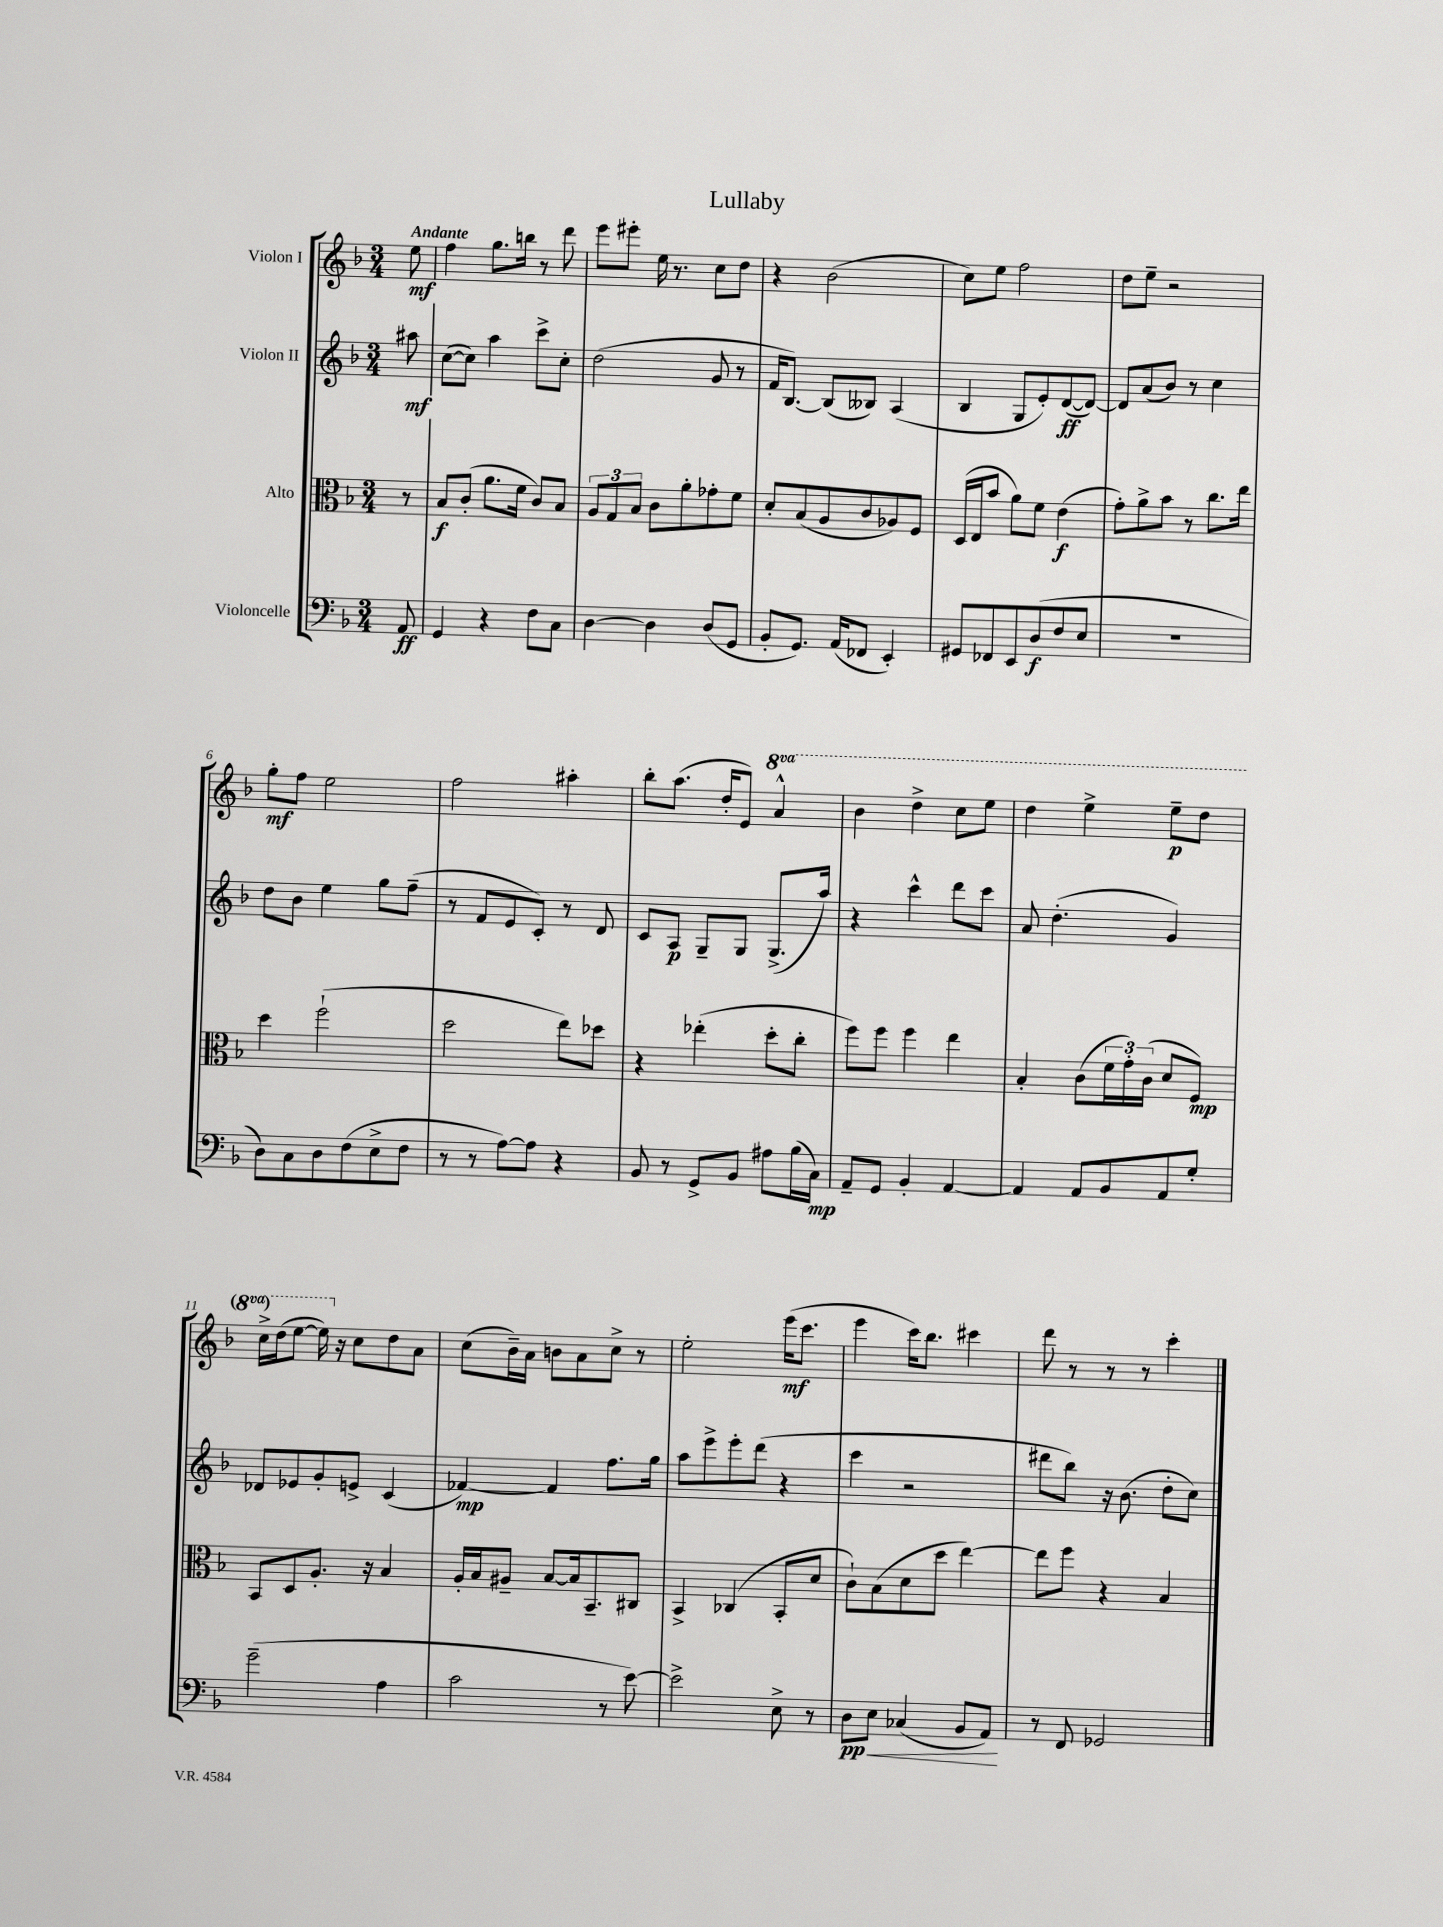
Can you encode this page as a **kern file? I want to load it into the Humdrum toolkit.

**kern	**kern	**kern	**kern
*staff4	*staff3	*staff2	*staff1
*clefF4	*clefC3	*clefG2	*clefG2
*k[b-]	*k[b-]	*k[b-]	*k[b-]
*M3/4	*M3/4	*M3/4	*M3/4
8AA	8r	8aa#	8ee
=	=	=	=
4GG	8B-	([8cc	4ff
.	(8c'	8cc])	.
4r	8.a	4aa	8.gg
.	16f	.	16bb
8F	8c)	8ccc^	8r
8C	8B-	8cc'	8ddd
=	=	=	=
[4D	12A	(2dd	8eee
.	12G	.	.
.	.	.	8eee#'
.	12B-	.	.
4D]	8c	.	16ee
.	.	.	8.r
.	8a'	.	.
(8D	8g-'	8g	8cc
8GG	8f	8r	8dd
=	=	=	=
8BB-'	8d'	16f	4r
.	.	[8.B-)	.
8.GG)	(8B-	.	.
.	8A	(8B-]	(2b-
(16AA	.	.	.
8FF-	8c	8B--)	.
4EE')	8A-)	(4A	.
.	8F	.	.
=	=	=	=
8GG#	(16D	4B-	8cc)
.	16E	.	.
8FF-	8b-	.	8ee
8EE	8a)	8G	2ff
(8D	8f	8e')	.
8F	(4e	([8d	.
8E	.	8d_)	.
=	=	=	=
2.r	8g')	8d]	8dd
.	8a^	(8a	8ee~
.	8b-	8b-)	2r
.	8r	8r	.
.	8.cc	4cc	.
.	16ee	.	.
=	=	=	=
8D)	4dd	8dd	8gg'
8C	.	8b-	8ff
8D	(2ff`	4ee	2ee
(8F	.	.	.
8E^	.	8gg	.
8F	.	(8ff~	.
=	=	=	=
8r	2dd	8r	2ff
8r	.	8f	.
[8A)	.	8e	.
8A]	.	8c')	.
4r	8ee)	8r	4aa#'
.	8dd-	8d	.
=	=	=	=
8BB-	4r	8c	8bb-'
8r	.	8A	(8.aa
8GG^	(4ee-'	8G~	.
.	.	.	16dd'
8BB-	.	8G	8e)
8A#	8dd'	(8.G^	4aa^^
(16B-	8cc'	.	.
16C)	.	16aa)	.
=	=	=	=
8AA~	8ff)	4r	4bb-
8GG	8ff	.	.
4BB-'	4ff	4ccc^^	4ddd^
[4AA	4ee	8ddd	8ccc
.	.	8ccc	8eee
=	=	=	=
4AA]	4B-'	8a	4ddd
.	.	(4.dd'	.
8AA	(8c	.	4eee^
8BB-	24f	.	.
.	24g')	.	.
.	(24c	.	.
8AA	8d	4g)	8eee~
8G'	8F)	.	8ddd
=	=	=	=
(2g~	8BB-	8d-	16ccc^
.	.	.	(16ddd
.	8D	8e-	[8eee
.	8.A'	8g'	16eee])
.	.	.	16r
.	.	8e^	8cc
.	16r	.	.
4A	4B-	(4c	8dd
.	.	.	8a
=	=	=	=
2c	16A'	[4f-)	(8cc
.	16B-	.	.
.	8A#~	.	16b-~)
.	.	.	16a
.	[8B-	4f-]	8b
.	16B-]	.	8a
.	8.BB-~	.	.
8r	.	8.ff	8cc^
[8e)	8C#	.	8r
.	.	16gg	.
=	=	=	=
2e^]	4BB-^	8aa	2ee'
.	.	8eee^	.
.	(4C-	8eee'	.
.	.	(8ddd	.
8E^	8BB-'	4r	(16eee
.	.	.	8.ccc
8r	8d	.	.
=	=	=	=
8D	8c`)	4ccc	4eee
8E	(8B-	.	.
(4C-	8d	2r	16ccc)
.	.	.	8.bb-
.	8dd	.	.
8BB-	[4ee)	.	4ccc#
8AA)	.	.	.
=	=	=	=
8r	8ee]	8ddd#	8ddd
8FF	8ff	8bb-)	8r
2GG-	4r	16r	8r
.	.	(8.b-	.
.	.	.	8r
.	4B-	8dd'	4ccc'
.	.	8cc)	.
==	==	==	==
*-	*-	*-	*-
